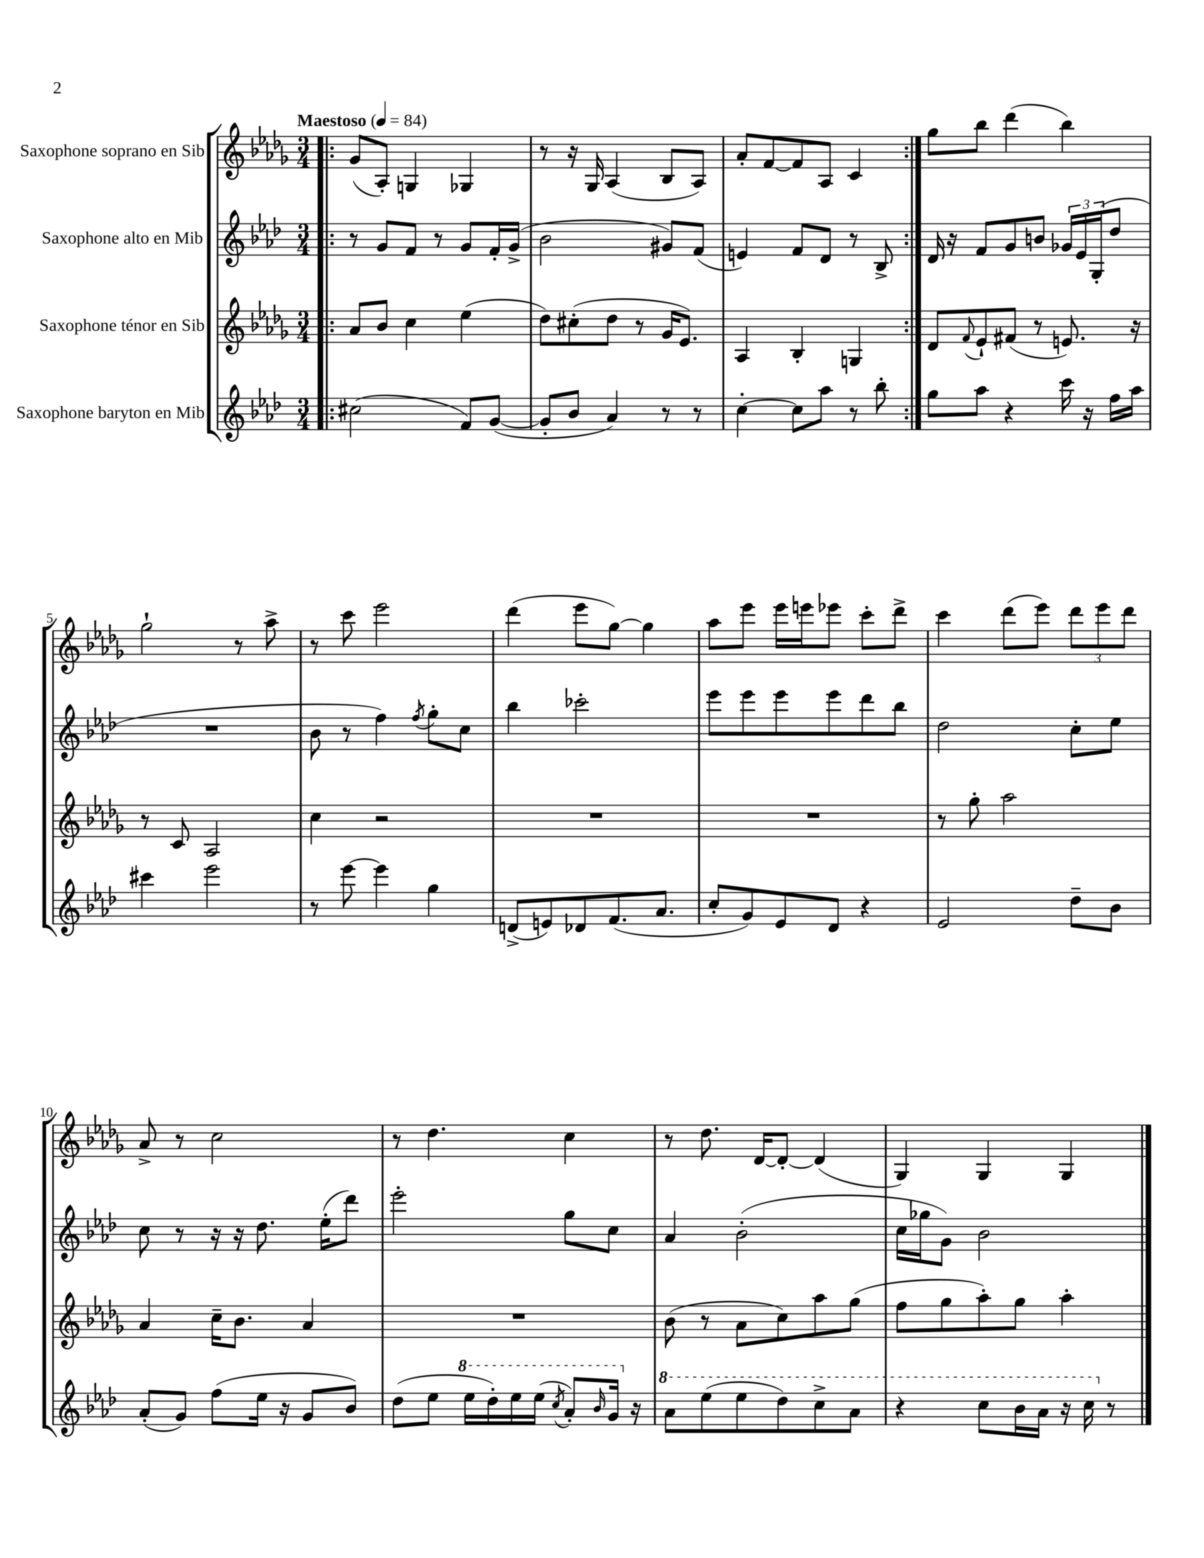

**kern	**kern	**kern	**kern
*part4	*part3	*part2	*part1
*staff4	*staff3	*staff2	*staff1
*I"Saxophone baryton en Mib	*I"Saxophone ténor en Sib	*I"Saxophone alto en Mib	*I"Saxophone soprano en Sib
*clefG2	*clefG2	*clefG2	*clefG2
*k[b-e-a-d-]	*k[b-e-a-d-g-]	*k[b-e-a-d-]	*k[b-e-a-d-g-]
*M3/4	*M3/4	*M3/4	*M3/4
*MM84	*MM84	*MM84	*MM84
=1!|:	=1!|:	=1!|:	=1!|:
!	!	!	!LO:TX:a:B:t=Maestoso
(2cc#X\	8a-/L	8r	(8g-/L
.	8b-/J	8g/L	8A-'/J)
.	4cc\	8f/J	4Gn/
.	.	8r	.
8f/L)	(4ee-\	8g/L	4G-X/
([8g/J	.	16f'/L	.
.	.	(16g^/JJ	.
=2	=2	=2	=2
8g'/L]	8dd-\L)	2b-\	8r
8b-/J	(8cc#X'\	.	16r
.	.	.	16G-/
4a-/)	8dd-\J	.	(4A-/
.	8r	.	.
8r	16g-/KL	8g#X/L)	8B-/L
.	8.e-/J)	.	.
8r	.	(8f/J	8A-/J)
=3	=3	=3	=3
[4cc'\	4A-/	4en/)	8a-'/L
.	.	.	[8f/
8cc\L]	4B-'/	8f/L	8f/]
8aa-\J	.	8d-/J	8A-/J
8r	4Gn/	8r	4c/
8bb-'\	.	8B-^/	.
=4:|!	=4:|!	=4:|!	=4:|!
8gg\L	8d-/L	16d-/	8gg-\L
.	.	16r	.
.	8qqf/	.	.
8aa-\J	8e-`/	8f/L	8bb-\J
4r	(8f#X/J	8g/	(4ddd-\
.	8r	8bn/J	.
16ccc\	8.en/)	24g-X/LL	4bb-\)
.	.	24e-/	.
16r	.	.	.
.	.	(24G'/J	.
16ff\LL	.	8dd-/J	.
16aa-\JJ	16r	.	.
!!LO:LB:g=z
=5	=5	=5	=5
4ccc#X\	8r	2.r	2gg-`\
.	8c/	.	.
2eee-\	2A-/	.	.
.	.	.	8r
.	.	.	8aa-^\
=6	=6	=6	=6
8r	4cc\	8b-\	8r
[8eee-\	.	8r	8ccc\
4eee-\]	2r	4ff\)	2eee-\
.	.	8qff/	.
4gg\	.	8gg'\L	.
.	.	8cc\J	.
=7	=7	=7	=7
(8dn^/L	2.r	4bb-\	(4ddd-\
8en/)	.	.	.
8d-X/	.	2ccc-X'\	8eee-\L
(8.f/	.	.	[8gg-\J)
.	.	.	4gg-\]
8.a-/J	.	.	.
=8	=8	=8	=8
8cc'/L	2.r	8eee-\L	8aa-\L
8g/)	.	8eee-\	8eee-\J
8e-/	.	8eee-\	16eee-\LL
.	.	.	16eeen\J
8d-/J	.	8eee-\	8eee-X\J
4r	.	8ddd-\	8ccc'\L
.	.	8bb-\J	8ddd-^\J
=9	=9	=9	=9
2e-/	8r	2dd-\	4ccc\
.	8gg-'\	.	.
.	2aa-\	.	(8ddd-\L
.	.	.	8eee-\J)
8dd-~\L	.	8cc'\L	12ddd-\L
.	.	.	12eee-\
8b-\J	.	8ee-\J	.
.	.	.	12ddd-\J
!!LO:LB:g=z
=10	=10	=10	=10
(8a-'/L	4a-/	8cc\	8a-^/
8g/J)	.	8r	8r
(8ff\L	16cc~\KL	16r	2cc\
.	8.b-\J	16r	.
16ee-\Jk	.	8.dd-\	.
16r	.	.	.
8g/L	4a-/	.	.
.	.	(16ee-'\KL	.
8b-/J)	.	8ddd-\J)	.
=11	=11	=11	=11
(8dd-\L	2.r	2eee-'\	8r
8ee-\J	.	.	4.dd-\
*8va	*	*	*
16eee-\LL	.	.	.
16ddd-'\)	.	.	.
16eee-\	.	.	.
(16eee-\JJ	.	.	.
8qccc/	.	.	.
8aa-'/L)	.	8gg\L	4cc\
16qqbb-/	.	.	.
16gg/Jk	.	8cc\J	.
*X8va	*	*	*
16r	.	.	.
=12	=12	=12	=12
*8va	*	*	*
8aa-\L	(8b-\	4a-/	8r
(8eee-\	8r	.	8.dd-\
8eee-\	8a-\L	(2b-'\	.
.	.	.	[16d-/KL
8ddd-\)	8cc\)	.	8d-'/J_
8ccc^\	8aa-\	.	(4d-/]
8aa-\J	(8gg-\J	.	.
=13	=13	=13	=13
4r	8ff\L	16cc\LL	4G-/)
.	.	16gg-X\J	.
.	8gg-\	8g\J)	.
8ccc\L	8aa-'\)	2b-\	4G-/
16bb-\L	8gg-\J	.	.
16aa-\JJ	.	.	.
16r	4aa-'\	.	4G-/
16ccc\	.	.	.
*X8va	*	*	*
8r	.	.	.
==	==	==	==
*-	*-	*-	*-
